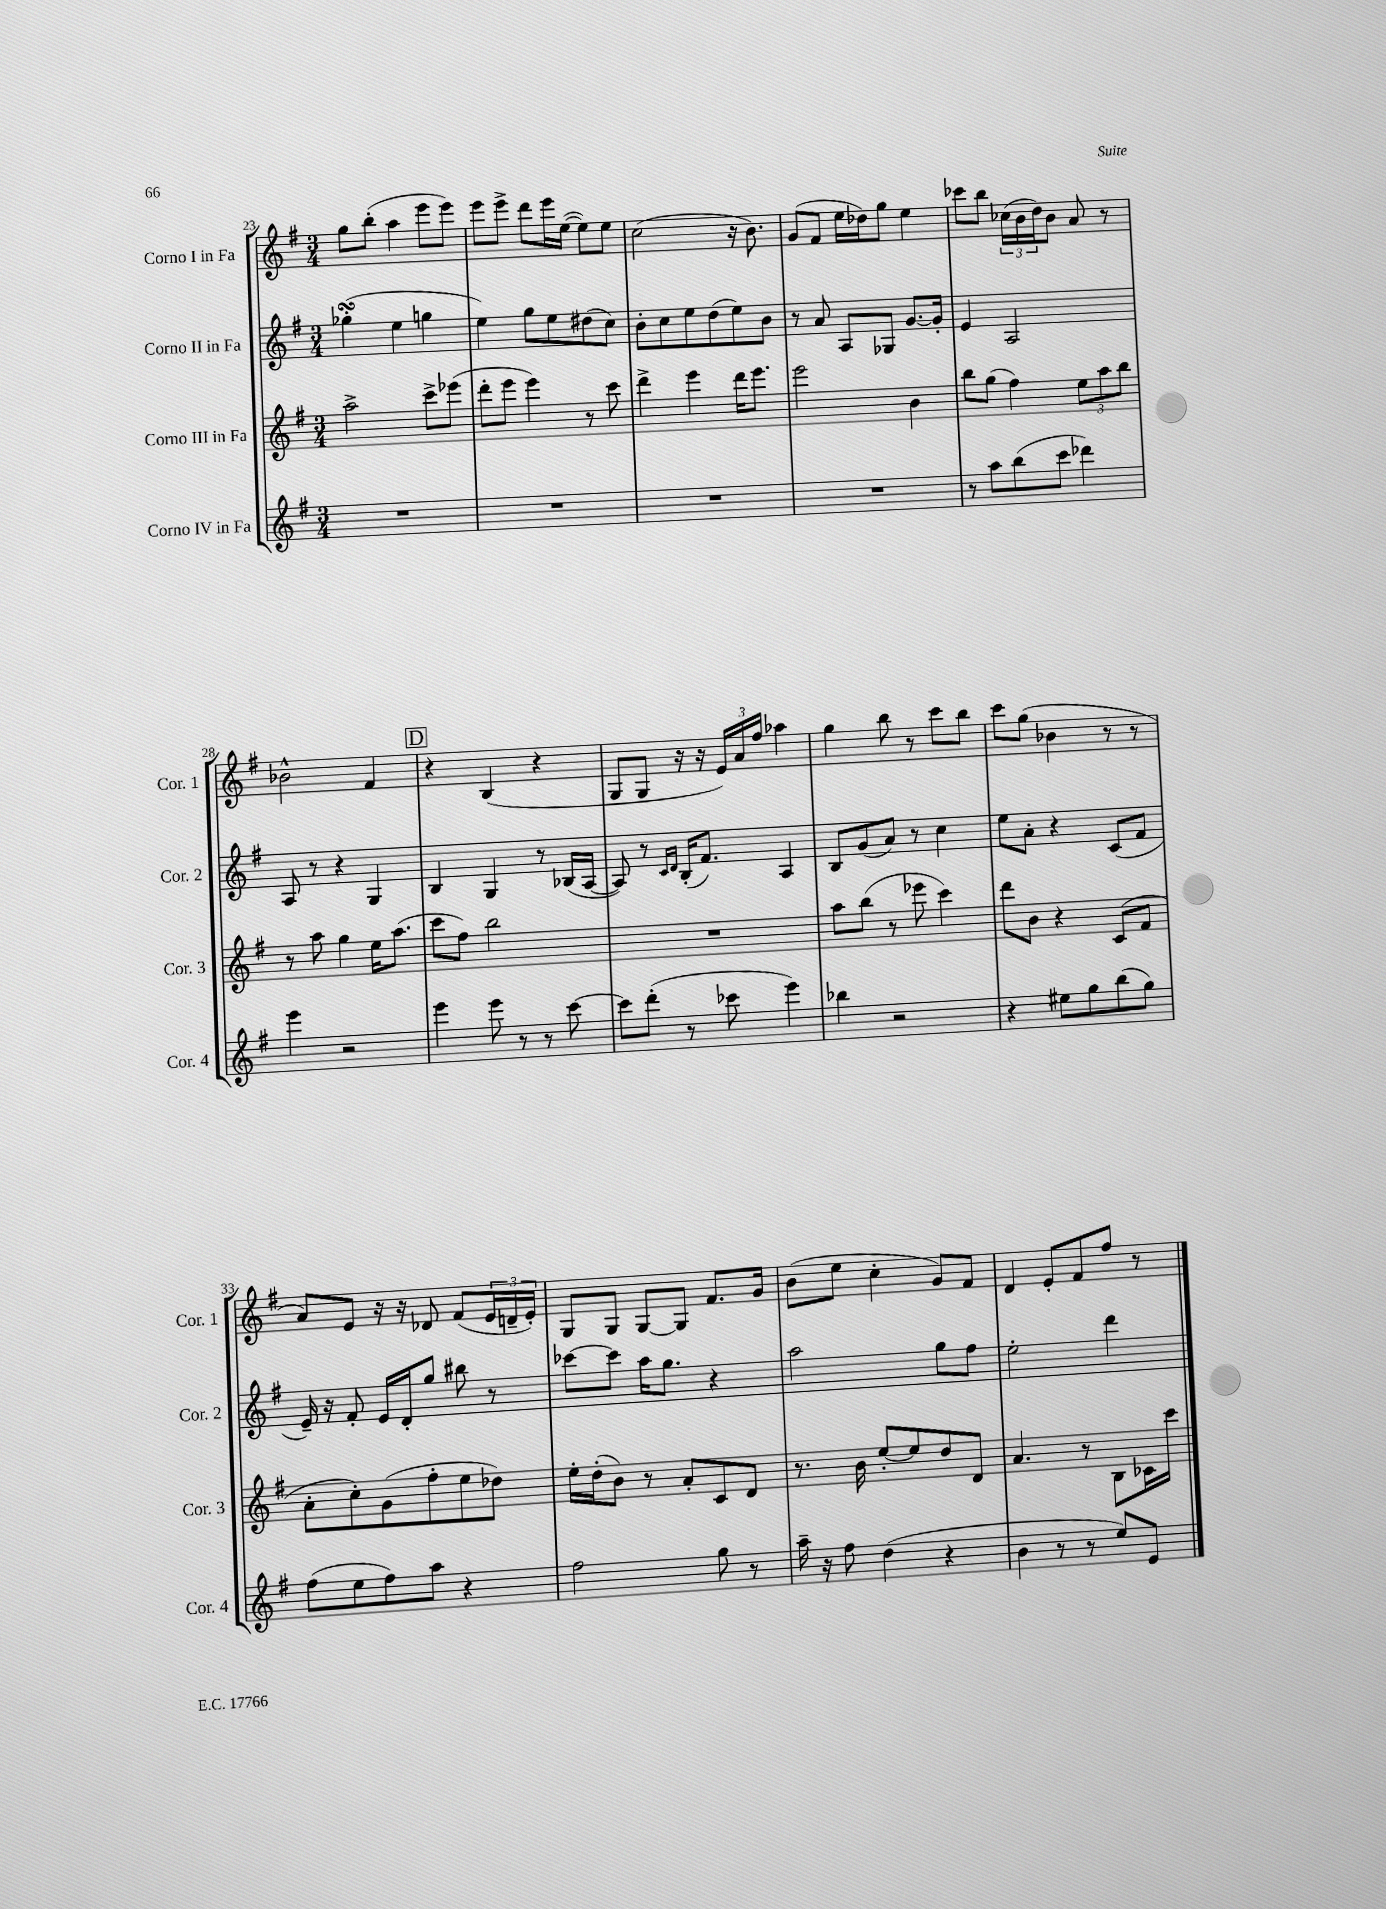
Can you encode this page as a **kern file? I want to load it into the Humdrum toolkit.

**kern	**kern	**kern	**kern
*staff4	*staff3	*staff2	*staff1
*clefG2	*clefG2	*clefG2	*clefG2
*k[f#]	*k[f#]	*k[f#]	*k[f#]
*M3/4	*M3/4	*M3/4	*M3/4
2.r	2aa^	(4gg-'	8gg
.	.	.	(8bb'
.	.	4ee	4aa
.	8ccc^	4gg	8eee
.	(8eee-	.	8eee)
=	=	=	=
2.r	8ddd'	4ee)	8eee
.	8eee	.	8eee^
.	4eee)	8gg	8ddd
.	.	8ee	16eee
.	.	.	([16ee
.	8r	(8dd#	8ee])
.	8ccc	8cc)	8ee
=	=	=	=
2.r	4ddd^	8b'	(2cc
.	.	8cc	.
.	4eee	8ee	.
.	.	(8dd	.
.	16ddd	8ee)	16r
.	8.eee	.	8.b)
.	.	8b	.
=	=	=	=
2.r	2eee	8r	(8g
.	.	8a	8f#
.	.	8A	16ee
.	.	.	16dd-)
.	.	8G-	8gg
.	4b	[8.g	4ee
.	.	16g']	.
=	=	=	=
8r	8bb	4e	8ccc-
8aa	(8gg	.	8bb
(8bb	4ff#)	2A	(24cc-
.	.	.	24b
.	.	.	24dd)
8ccc	.	.	8b
4ddd-)	12ee	.	8a
.	12aa	.	.
.	.	.	8r
.	12bb	.	.
=	=	=	=
4eee	8r	8A	2b-^^
.	8aa	8r	.
2r	4gg	4r	.
.	16ee	4G	4f#
.	(8.aa	.	.
=	=	=	=
4eee	8ccc	4B	4r
.	8ff#)	.	.
8eee	2bb	4G	(4B
8r	.	.	.
8r	.	8r	4r
[8ccc	.	(16B-	.
.	.	[16A	.
=	=	=	=
8ccc]	2.r	8A])	8G
(8ddd'	.	8r	8G
.	.	16qqc	.
.	.	16qqd	.
8r	.	(16B'	16r
.	.	8.f#)	16r
8ccc-	.	.	24e)
.	.	.	24a
.	.	.	24ff#
4eee)	.	4A	4aa-
=	=	=	=
4bb-	8aa	8B	4gg
.	(8bb	(8g	.
2r	8r	8a)	8bb
.	8eee-	8r	8r
.	4ccc)	4cc	8ccc
.	.	.	8bb
=	=	=	=
4r	8ddd	8ee	8ccc
.	8b	8a'	(8gg
8ee#	4r	4r	4b-
8gg	.	.	.
(8bb	(8c	(8c	8r
8gg)	8f#	8f#	8r
=	=	=	=
(8ff#	8a'	16e~)	8a)
.	.	16r	.
8ee	8cc')	8f#'	8e
8ff#)	(8g	16e	16r
.	.	16d'	16r
8aa	8ff#'	8gg	8d-
4r	8ee	8bb#	(8f#
.	8dd-)	8r	24e
.	.	.	24d~
.	.	.	24e')
=	=	=	=
2ff#	16ee'	[8ccc-	8G
.	(16dd'	.	.
.	8b)	8ccc-]	8G
.	8r	16aa	[8G
.	.	8.gg	.
.	8a'	.	8G]
8gg	8c	4r	8.f#
8r	8d	.	.
.	.	.	16g
=	=	=	=
16aa~	8.r	2aa	(8b
16r	.	.	.
8ff#	.	.	8ee
.	16b	.	.
(4dd	[8ee'	.	4cc'
.	8ee]	.	.
4r	8dd	8gg	8g)
.	8d	8ff#	8f#
=	=	=	=
4b	4.a	2ee'	4d
8r	.	.	8e'
8r	8r	.	8f#
8ee)	8B	4ddd	8ff#
8e	16c-	.	8r
.	16ccc	.	.
==	==	==	==
*-	*-	*-	*-
